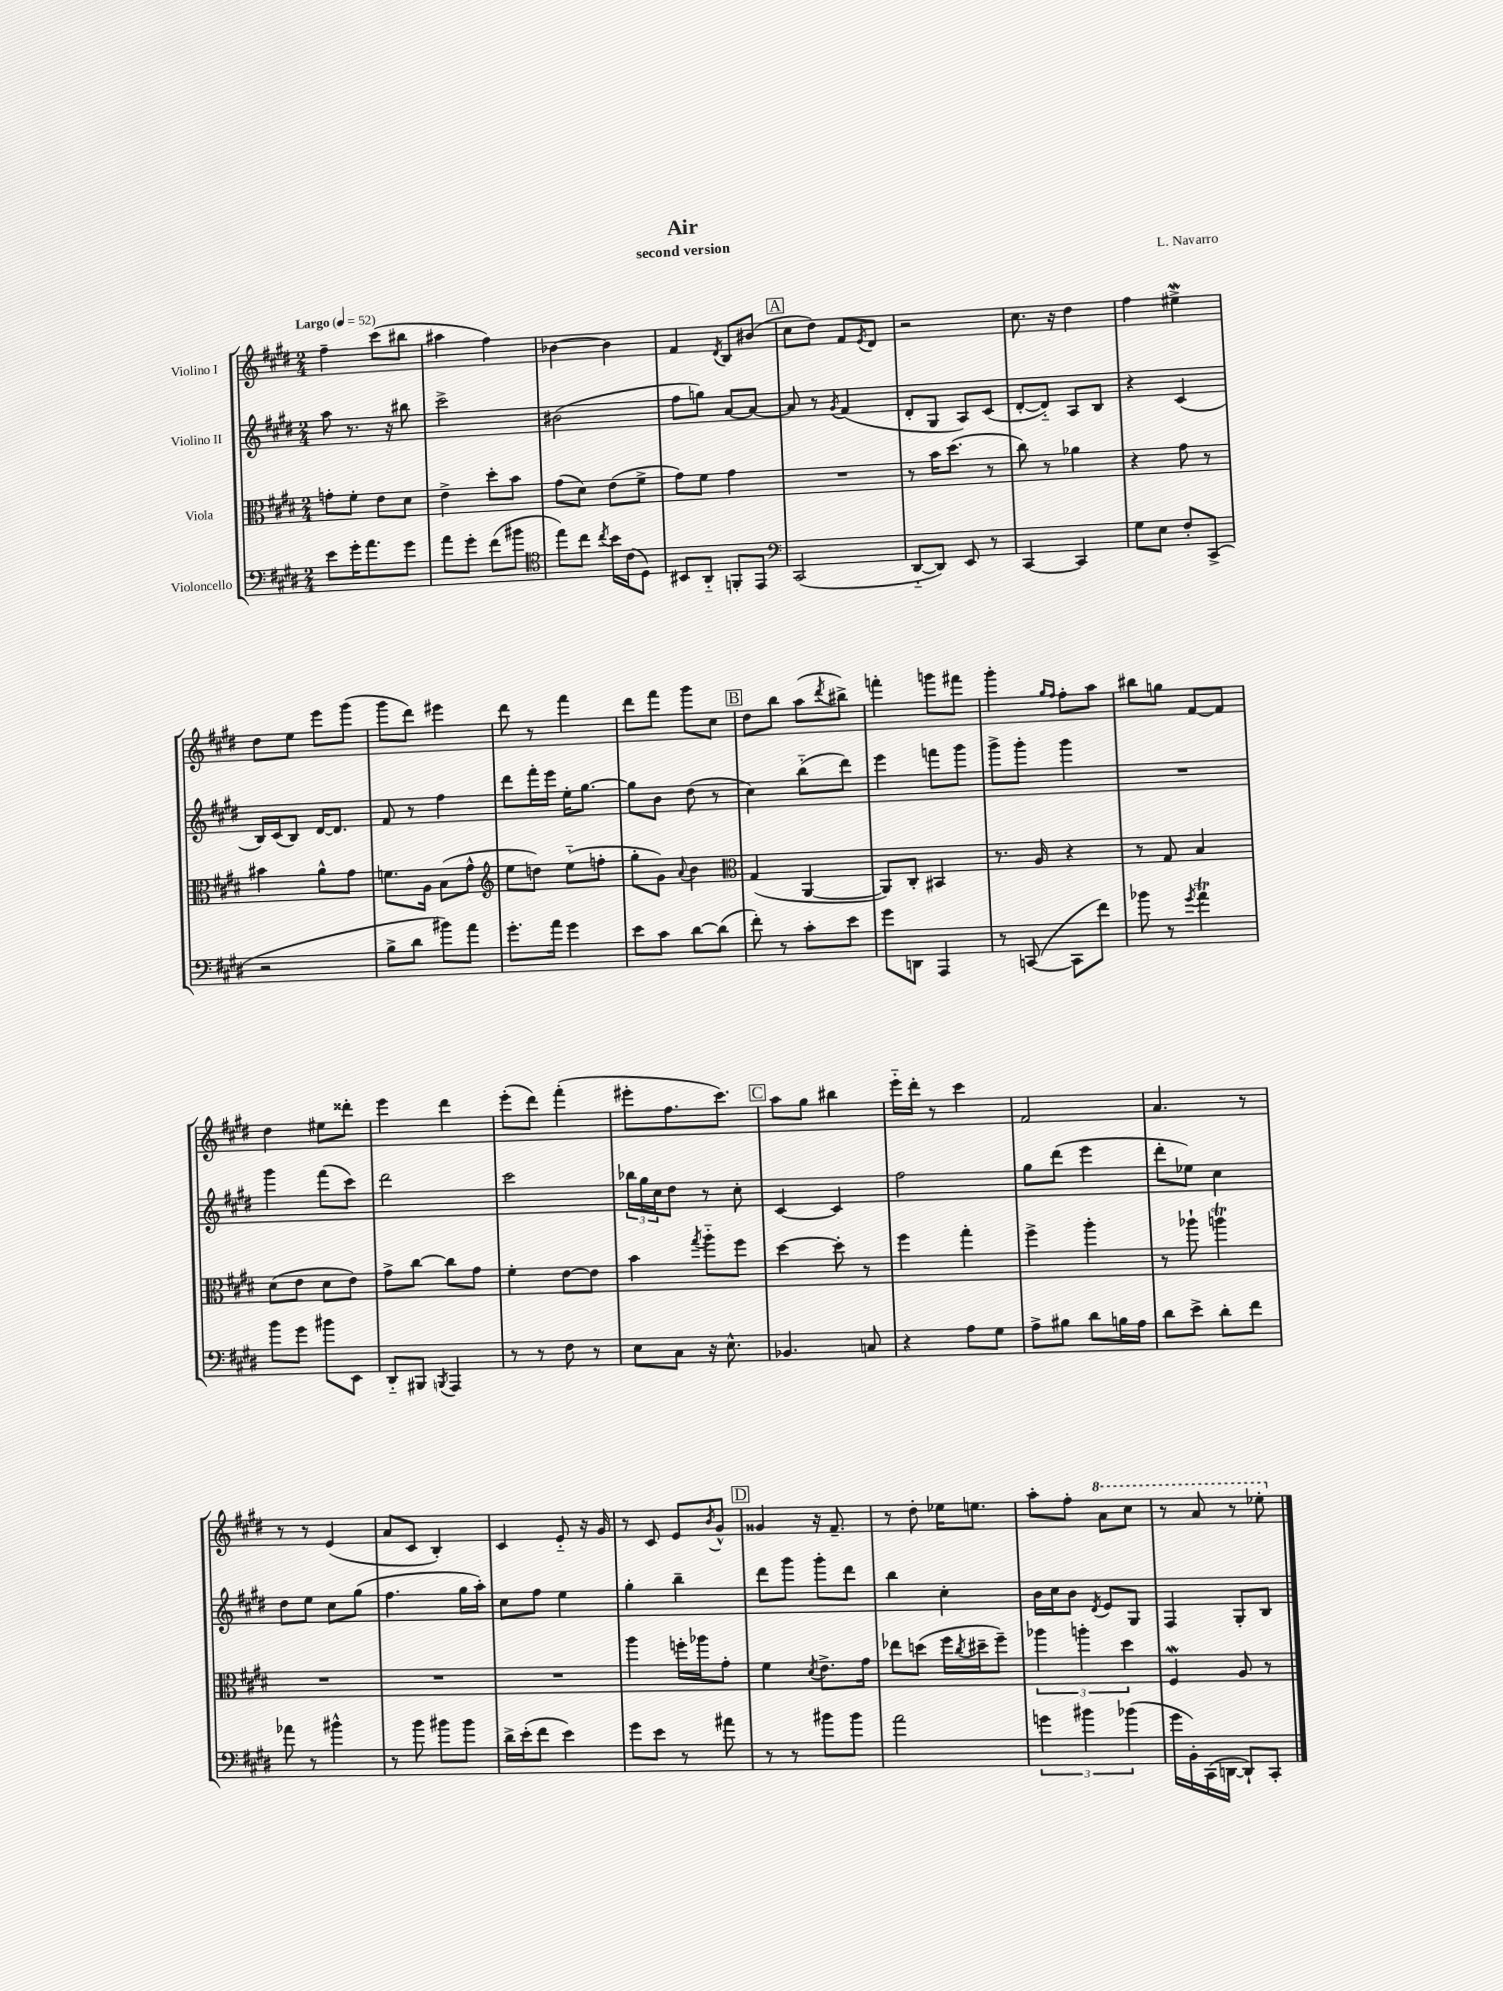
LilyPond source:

\header { title = "Air" composer = "L. Navarro" subtitle = "second version" }
<<
\new StaffGroup <<
\new Staff = "s0" \with { instrumentName = "Violino I" } {
    \clef treble \key e \major \numericTimeSignature \time 2/4 \tempo "Largo" 4 = 52
    fis''4-- cis'''8( bis''8 |
    ais''4 fis''4) |
    bes'4~ bes'4 |
    fis'4 \acciaccatura { dis'8 } b8 bis'8( |
    \mark \markup { \box "A" } cis''8 dis''8) fis'8 \acciaccatura { e'8 } dis'8 |
    r2 |
    cis''8. r16 dis''4 |
    fis''4 eis''4->\mordent |
    dis''8 e''8 e'''8 gis'''8( |
    gis'''8 dis'''8) eis'''4 |
    dis'''8 r8 fis'''4 |
    dis'''8 fis'''8 gis'''8 cis''8 |
    \mark \markup { \box "B" } dis''8 b''8 a''8( \acciaccatura { dis'''8 } bis''8->) |
    f'''4-. g'''8 fis'''8 |
    gis'''4-. \grace { gis''16 fis''16 } fis''8-. a''8 |
    bis''8 g''8 fis'8~ fis'8 |
    dis''4 eis''8 disis'''8-. |
    e'''4 dis'''4 |
    e'''8-.( dis'''8) fis'''4-.( |
    eis'''8-. fis''8. cis'''8.) |
    \mark \markup { \box "C" } a''8 gis''8 bis''4 |
    e'''16-_ dis'''16-. r8 cis'''4 |
    fis'2 |
    a'4. r8 |
    r8 r8 e'4( |
    a'8 cis'8 b4-.) |
    cis'4 e'8-_ r16 gis'16 |
    r8 cis'8 e'8 \acciaccatura { b'8 } gis'8-^ |
    \mark \markup { \box "D" } gisis'4 r16 fis'8.-- |
    r8 dis''8-. ees''16 e''8. |
    a''8-. fis''8-. \ottava #1 a''8 cis'''8 |
    r8 a''8 r8 ees'''8-. \ottava #0 \bar "|." |
}
\new Staff = "s1" \with { instrumentName = "Violino II" } {
    \clef treble \key e \major \numericTimeSignature \time 2/4
    a''8 r8. r16 bis''8 |
    cis'''2-> |
    bis'2( |
    fis''8 g''8) a'8~ a'8~ |
    \mark \markup { \box "A" } a'8 r8 \acciaccatura { gis'8 } fis'4( |
    dis'8-. gis8 a8) cis'8( |
    dis'8~-. dis'8-_) a8 b8 |
    r4 cis'4( |
    b16) cis'16( b8) dis'16~ dis'8. |
    fis'8 r8 fis''4 |
    dis'''8 fis'''16-. e'''16 e''16-. gis''8.~ |
    gis''8 b'8 dis''8( r8 |
    \mark \markup { \box "B" } cis''4) b''8-_( dis'''8) |
    e'''4 f'''8 gis'''8 |
    gis'''8-> gis'''8-. gis'''4 |
    R2 |
    gis'''4 fis'''8( cis'''8) |
    dis'''2 |
    cis'''2 |
    \tuplet 3/2 { bes''16 gis''16 cis''16 } dis''8 r8 cis''8-. |
    \mark \markup { \box "C" } cis'4~ cis'4 |
    fis''2 |
    gis''8 dis'''8( e'''4 |
    dis'''8-. ees''8) cis''4 |
    dis''8 e''8 cis''8 gis''8( |
    fis''4. gis''16 a''16-.) |
    cis''8 fis''8 e''4 |
    gis''4-. b''4-- |
    \mark \markup { \box "D" } dis'''8 gis'''8 gis'''8-. dis'''8 |
    b''4 cis''4-. |
    b'16 cis''16 b'8 \acciaccatura { dis'8 } e'8 gis8 |
    fis4 gis8-. b8 \bar "|." |
}
\new Staff = "s2" \with { instrumentName = "Viola" } {
    \clef alto \key e \major \numericTimeSignature \time 2/4
    g'8-. fis'8-. e'8 dis'8 |
    e'4-> dis''8-. b'8 |
    gis'8( dis'8) e'8( fis'8-> |
    gis'8) fis'8 gis'4 |
    \mark \markup { \box "A" } R2 |
    r8 b'16 dis''8.( r8 |
    cis''8) r8 aes'4 |
    r4 gis'8 r8 |
    bis'4 a'8-^ gis'8 |
    f'8. a16 b8( gis'8-^ |
    \clef treble e''8 d''8) e''8-_( f''8-. |
    gis''8-. gis'8) \appoggiatura { a'8 } b'4 |
    \mark \markup { \box "B" } \clef alto gis4( a,4~ |
    a,8) cis8-. bis,4 |
    r8. a16 r4 |
    r8 gis8 b4 |
    dis'8( e'8 dis'8 e'8) |
    gis'8-> cis''8~ cis''8 gis'8 |
    fis'4-. e'8~ e'8 |
    b'4 \acciaccatura { gis''8 } a''8-_ fis''8 |
    \mark \markup { \box "C" } dis''4~ dis''8-. r8 |
    fis''4 gis''4-. |
    fis''4-> a''4-. |
    r8 aes''8-! a''4\trill |
    R2 |
    R2 |
    R2 |
    a''4 f''16-. aes''16 gis'8-. |
    \mark \markup { \box "D" } fis'4 \acciaccatura { dis'8 } e'8.-> gis'16 |
    ees''8 d''8( fis''16 \acciaccatura { cis''8 } dis''16-- fis''8--) |
    \tuplet 3/2 { aes''4 a''4-. dis''4 } |
    fis4\mordent a8 r8 \bar "|." |
}
\new Staff = "s3" \with { instrumentName = "Violoncello" } {
    \clef bass \key e \major \numericTimeSignature \time 2/4
    e'8 gis'16-. a'8. gis'8 |
    a'8 gis'8-. fis'8( bis'8 |
    \clef tenor e''8) cis''8 \acciaccatura { cis''8 } b'16 cis'16( dis8) |
    bis,8 a,8-_ f,8-. e,8 |
    \mark \markup { \box "A" } \clef bass cis,2( |
    dis,8~-_ dis,8) e,8 r8 |
    cis,4~ cis,4 |
    gis8 e8 fis8-. cis,8->( |
    r2 |
    b8-> dis'8 bis'8) a'8 |
    gis'8.-. a'16 gis'4 |
    e'8 cis'8 dis'8~ dis'8( |
    \mark \markup { \box "B" } fis'8-.) r8 cis'8-. e'8 |
    gis'8 d,8 a,,4 |
    r8 c,8~( c,8 fis'8) |
    bes'8 r8 \acciaccatura { gis'8 } a'4\trill |
    b'8 gis'8 bis'8 e,8 |
    dis,8-_ bis,,8 \acciaccatura { b,,8 } a,,4 |
    r8 r8 fis8 r8 |
    e8 cis8 r16 e8.-^ |
    \mark \markup { \box "C" } bes,4. c8 |
    r4 a8 gis8 |
    a8-> bis8 dis'8 b16 a16 |
    dis'8 e'8-> dis'8-. fis'8 |
    aes'8 r8 bis'4-^ |
    r8 b'8 bis'8 bis'8 |
    dis'16-> e'16-.( fis'8 e'4) |
    gis'8 e'8 r8 ais'8 |
    \mark \markup { \box "D" } r8 r8 bis'8 bis'8 |
    a'2 |
    \tuplet 3/2 { g'4 bis'4 bes'4( } |
    gis'16 b,16-.) cis,16( d,16~ d,8-!) cis,8-. \bar "|." |
}
>>
>>
\layout { \context { \Score \remove "Bar_number_engraver" } }
